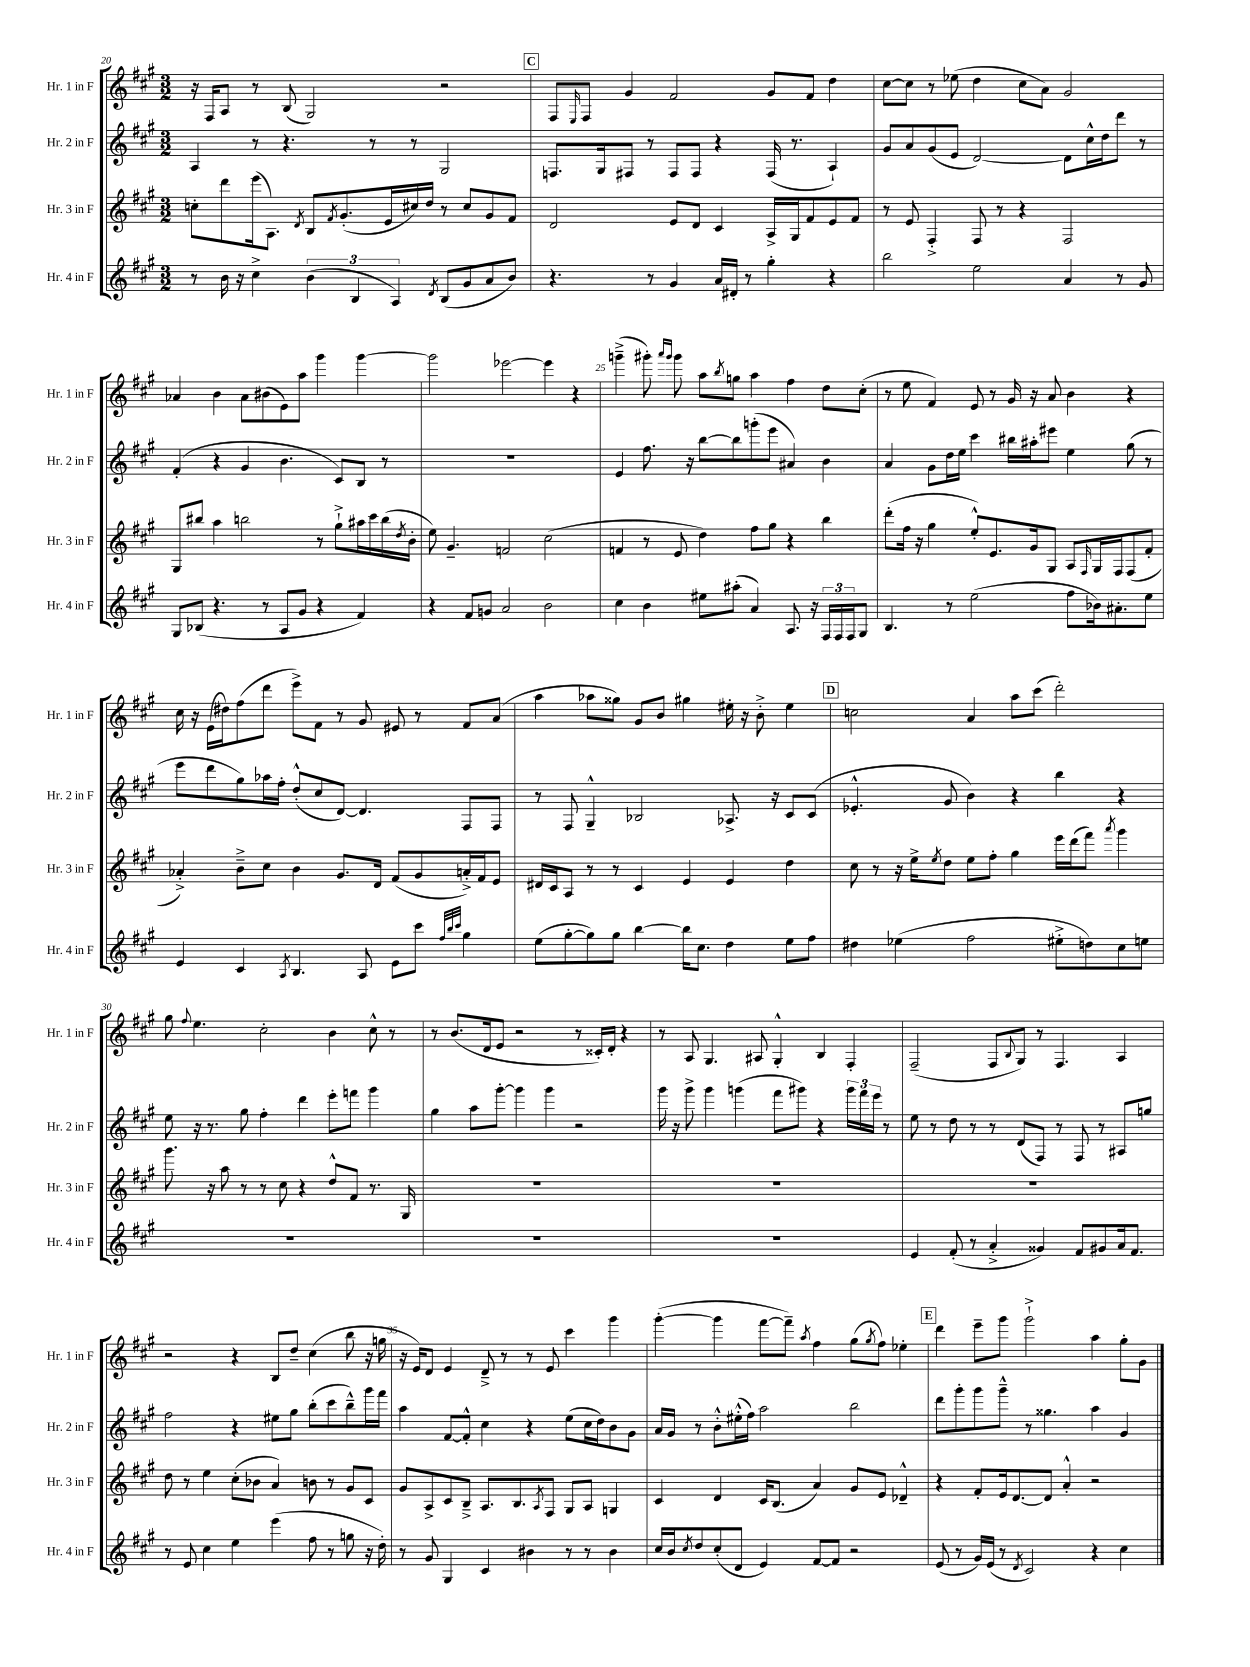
<<
\new StaffGroup <<
\new Staff = "s0" \with { instrumentName = "Hr. 1 in F" shortInstrumentName = "Hr. 1 in F" } {
    \clef treble \key a \major \numericTimeSignature \time 3/2
    r16 fis16 a8 r8 b8( gis2) r2 |
    \mark \markup { \box "C" } fis8 \grace { e16 } fis8 gis'4 fis'2 gis'8 fis'8 d''4 |
    cis''8~ cis''8 r8 ees''8( d''4 cis''8 a'8) gis'2 |
    aes'4 b'4 aes'8 bis'8( e'8) a''8 gis'''4 gis'''4~ |
    gis'''2 ees'''2~ ees'''4 r4 |
    g'''4--->( gis'''8-.) \grace { a'''16 gis'''16 } gis'''8 a''8 \acciaccatura { b''8 } g''8 a''4 fis''4 d''8 cis''8-.( |
    r8 e''8 fis'4) e'8 r8 gis'16 r16 a'8 b'4 r4 |
    cis''16 r16 e'16( dis''16) fis''8( d'''8 e'''8->) fis'8 r8 gis'8 eis'8 r8 fis'8 a'8( |
    a''4 aes''8 gisis''8) gis'8 b'8 gis''4 eis''16-. r16 b'8-.-> eis''4 |
    \mark \markup { \box "D" } c''2 a'4 a''8 cis'''8( d'''2-.) |
    gis''8 \appoggiatura { fis''8 } e''4. cis''2-. b'4 cis''8-^ r8 |
    r8 b'8.( d'16 e'8 r2 r8 cisis'16-.) d'16-. r4 |
    r8 a8 gis4. ais8 gis4-.-^ b4 fis4-. |
    fis2--( fis8 \appoggiatura { b8 } gis8) r8 fis4. a4 |
    r2 r4 b8 d''8-- cis''4( b''8 r16 g''16 |
    r16 e'16) d'8 e'4 d'8---> r8 r8 e'8 cis'''4 gis'''4 |
    gis'''4~-.( gis'''4 fis'''8~ fis'''8--) \acciaccatura { a''8 } fis''4 gis''8( \acciaccatura { gis''8 } fis''8) ees''4-. |
    \mark \markup { \box "E" } d'''4 e'''8-- gis'''8 gis'''2-!-> a''4 gis''8-. gis'8 \bar "|." |
}
\new Staff = "s1" \with { instrumentName = "Hr. 2 in F" shortInstrumentName = "Hr. 2 in F" } {
    \clef treble \key a \major \numericTimeSignature \time 3/2
    a4 r8 r4. r8 r8 gis2 |
    \mark \markup { \box "C" } f8. gis16 fis8 r8 fis8 fis8 r4 fis16( r8. a4-!) |
    gis'8 a'8 gis'8( e'8 d'2~) d'8 cis''16-^ d''16 d'''8 r8 |
    fis'4-.( r4 gis'4 b'4. cis'8) b8 r8 |
    R1. |
    e'4 fis''8. r16 b''8~ b''8 g'''8-.( e'''8 ais'4) b'4 |
    a'4 gis'8 d''16 e''16 cis'''4 bis''16 ais''16-. eis'''8 e''4 gis''8( r8 |
    e'''8 d'''8 gis''8) aes''16 fis''16-. d''8-.-^( cis''8 d'8~) d'4. fis8 fis8 |
    r8 fis8 gis4---^ bes2 aes8.-> r16 cis'8 cis'8( |
    \mark \markup { \box "D" } ees'4.-.-^ gis'8 b'4) r4 b''4 r4 |
    e''8 r16 r8. gis''8 fis''4-. d'''4 e'''8-. f'''8 gis'''4 |
    gis''4 a''8 gis'''8~-. gis'''4 gis'''4 r2 |
    gis'''16 r16 gis'''8-> gis'''4 g'''4( fis'''8 gis'''8) r4 \tuplet 3/2 { gis'''16 fis'''16 e'''16 } r8 |
    e''8 r8 d''8 r8 r8 d'8( fis8) r8 fis8 r8 ais8 g''8 |
    fis''2 r4 eis''8 gis''8 b''8-.( cis'''8 b''8---^) gis'''16 fis'''16 |
    a''4 fis'8~ fis'8-.-^ cis''4 r4 e''8( cis''16 d''16) b'8 gis'8 |
    a'16 gis'16 r8 b'8-.-^ eis''16-.-^( fis''16) a''2 b''2 |
    \mark \markup { \box "E" } d'''8 gis'''8-. gis'''8 gis'''8---^ r8 gisis''4. a''4 gis'4 \bar "|." |
}
\new Staff = "s2" \with { instrumentName = "Hr. 3 in F" shortInstrumentName = "Hr. 3 in F" } {
    \clef treble \key a \major \numericTimeSignature \time 3/2
    c''8-. d'''8 e'''16( a8.) \acciaccatura { d'8 } b8 \acciaccatura { fis'8 } gis'8.-.( e'16 cis''16) d''16 r8 cis''8 gis'8 fis'8 |
    \mark \markup { \box "C" } d'2 e'8 d'8 cis'4 a16-> gis16 fis'8 e'8 fis'8 |
    r8 e'8 fis4-.-> fis8 r8 r4 fis2 |
    gis8 bis''8 a''4 b''2 r8 gis''8-!-> ais''16 cis'''16 b''16( \acciaccatura { d''8 } b'16-. |
    e''8) gis'4.-- f'2 cis''2( |
    f'4 r8 e'8 d''4) fis''8 gis''8 r4 b''4 |
    d'''8-.( fis''16 r16 gis''4 e''8-.-^) e'8. gis'16 gis8 a8 \grace { fis16 } gis16 fis16 fis8( fis'8-. |
    aes'4-.->) b'8---> cis''8 b'4 gis'8. d'16 fis'8( gis'8 a'16-.->) fis'16 e'8 |
    dis'16 cis'16 a8 r8 r8 cis'4 e'4 e'4 d''4 |
    \mark \markup { \box "D" } cis''8 r8 r16 e''16-> \acciaccatura { e''8 } d''8 e''8 fis''8-. gis''4 e'''16 d'''16( fis'''8) \acciaccatura { a'''8 } gis'''4 |
    gis'''8. r16 a''8 r8 r8 cis''8 r4 d''8-^ fis'8 r8. gis16 |
    R1. |
    R1. |
    R1. |
    d''8 r8 e''4 cis''8-.( bes'8 a'4) b'8 r8 gis'8 cis'8 |
    gis'8 a8-> cis'8 b8---> a8. b8. \acciaccatura { a8 } fis8 gis8 a8 g4 |
    cis'4 d'4 cis'16 b8.( a'4) gis'8 e'8 des'4---^ |
    \mark \markup { \box "E" } r4 fis'8-. e'16 d'8.~ d'8 a'4-.-^ r2 \bar "|." |
}
\new Staff = "s3" \with { instrumentName = "Hr. 4 in F" shortInstrumentName = "Hr. 4 in F" } {
    \clef treble \key a \major \numericTimeSignature \time 3/2
    r8 b'16 r16 cis''4-> \tuplet 3/2 { b'4( b4 a4) } \acciaccatura { d'8 } b8( gis'8 a'8 b'8) |
    \mark \markup { \box "C" } r4. r8 gis'4 a'16 dis'16-. r8 gis''4-. r4 |
    b''2 e''2 a'4 r8 gis'8 |
    gis8 bes8( r4. r8 a8 gis'8 r4 fis'4) |
    r4 fis'8 g'8 a'2 b'2 |
    cis''4 b'4 eis''8 ais''8-.( a'4) a8. r16 \tuplet 3/2 { fis16 fis16 fis16 } gis8 |
    b4. r8 e''2( fis''8 bes'16) ais'8.-. e''8 |
    e'4 cis'4 \acciaccatura { a8 } b4. a8 e'8 cis'''8 \grace { fis''32 b''32 cis'''32 } gis''4 |
    e''8( gis''8~-. gis''8) gis''8 b''4~ b''16 cis''8. d''4 e''8 fis''8 |
    \mark \markup { \box "D" } dis''4 ees''4( fis''2 eis''8-.-> d''8) cis''8 e''8 |
    R1. |
    R1. |
    R1. |
    e'4 fis'8-.( r8 a'4-.-> gisis'4) fis'8 gis'8 a'16 fis'8. |
    r8 e'8 cis''4 e''4 e'''4( fis''8 r8 g''8 r16 d''16-.) |
    r8 gis'8 gis4 cis'4 bis'4 r8 r8 bis'4 |
    cis''16 b'16 \acciaccatura { cis''8 } d''8 cis''8-.( d'8 e'4) fis'8~ fis'8 r2 |
    \mark \markup { \box "E" } e'8( r8 gis'16) e'16( r8 \acciaccatura { d'8 } cis'2) r4 cis''4 \bar "|." |
}
>>
>>
\layout { \context { \Score currentBarNumber = #20 \override BarNumber.break-visibility = ##(#f #t #t) barNumberVisibility = #(every-nth-bar-number-visible 5) } }
